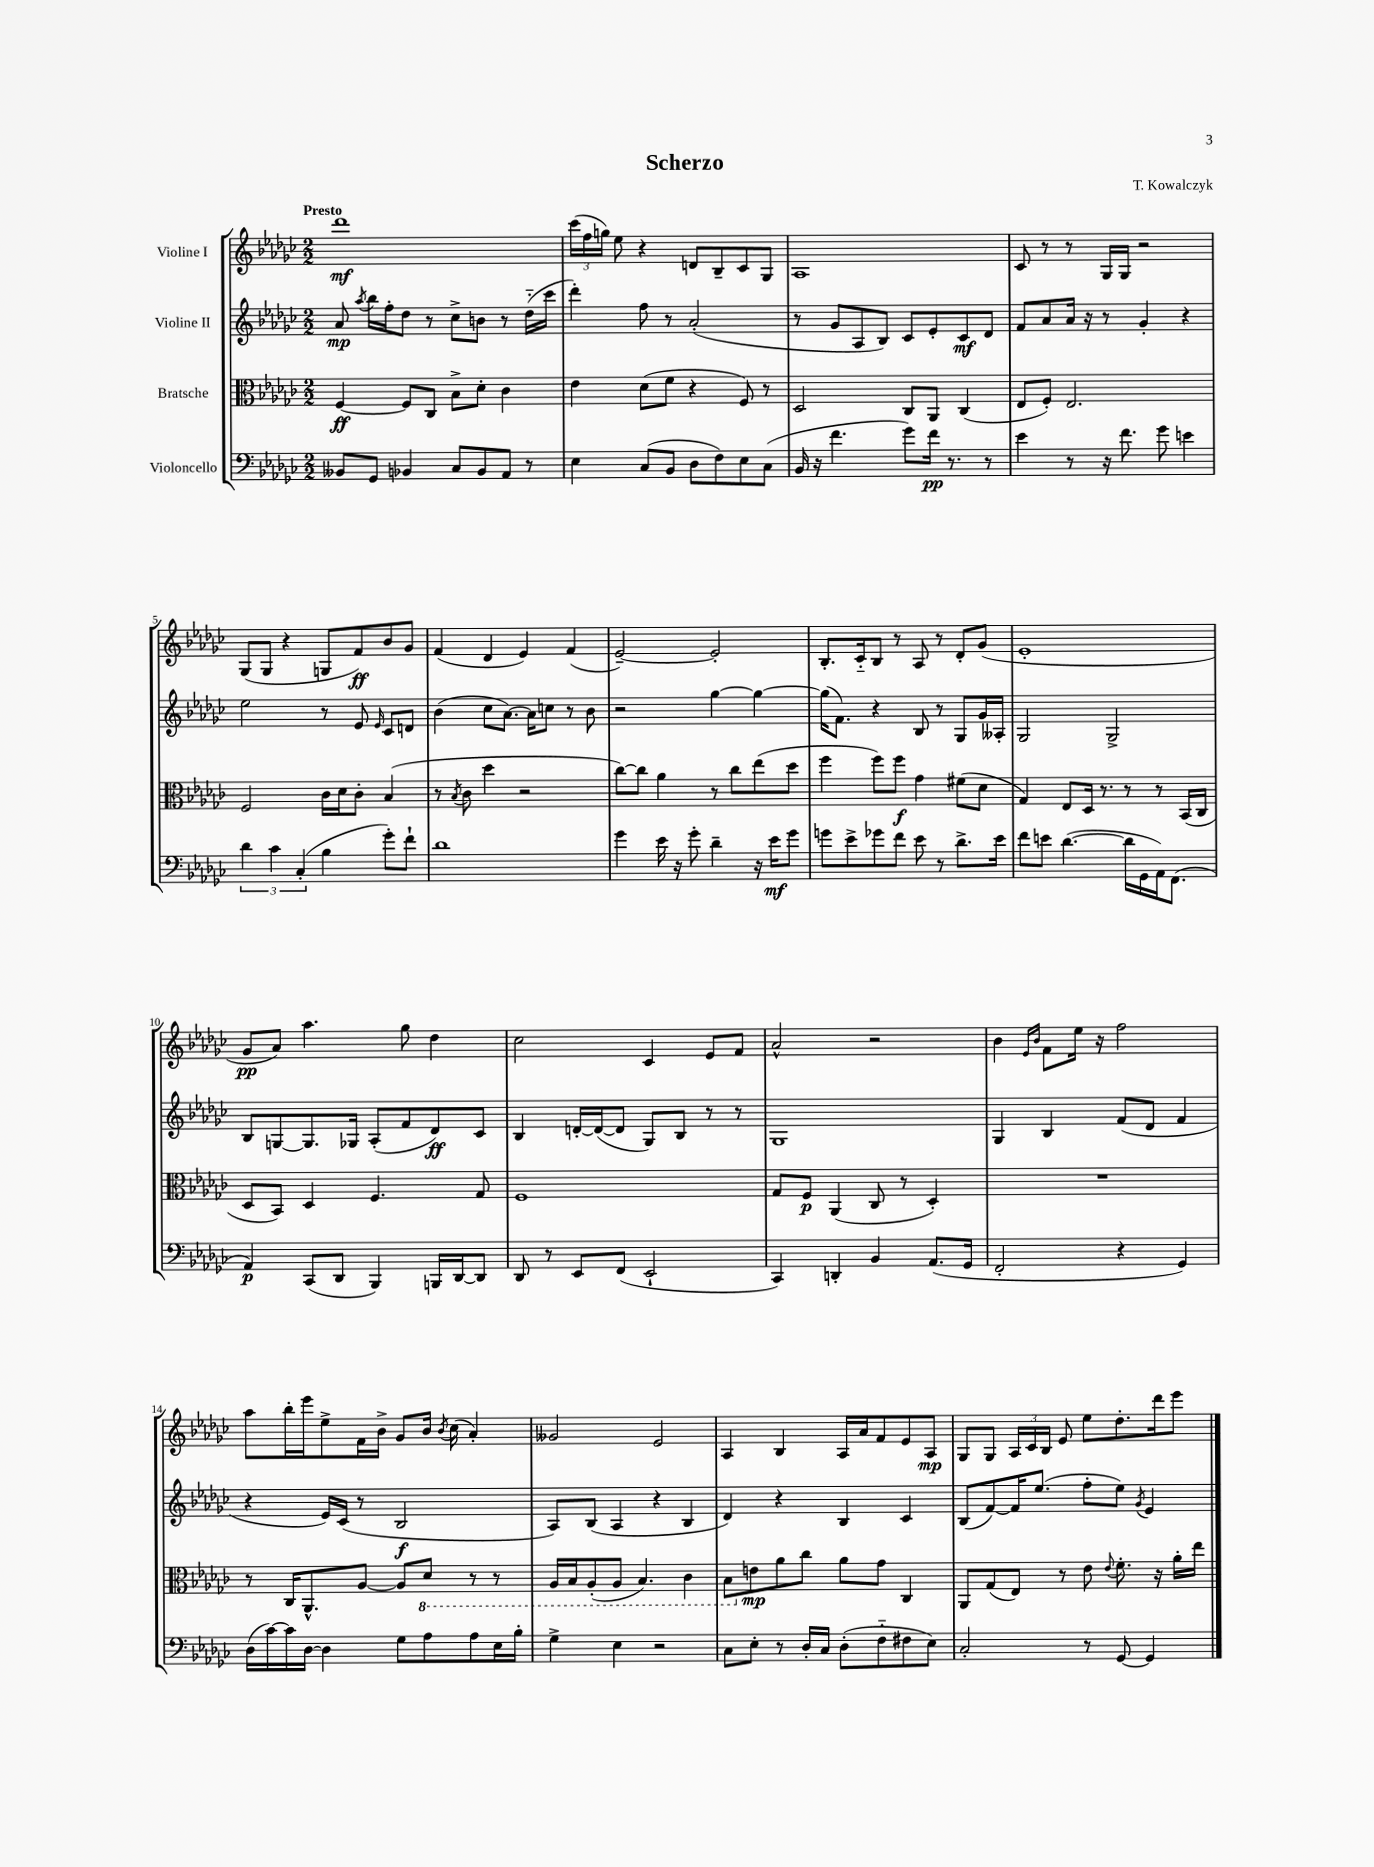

**kern	**dynam	**kern	**dynam	**kern	**dynam	**kern	**dynam
*part4	*part4	*part3	*part3	*part2	*part2	*part1	*part1
*staff4	*staff4	*staff3	*staff3	*staff2	*staff2	*staff1	*staff1
*I"Violoncello	*	*I"Bratsche	*	*I"Violine II	*	*I"Violine I	*
*clefF4	*	*clefC3	*	*clefG2	*	*clefG2	*
*k[b-e-a-d-g-c-]	*	*k[b-e-a-d-g-c-]	*	*k[b-e-a-d-g-c-]	*	*k[b-e-a-d-g-c-]	*
*M2/2	*	*M2/2	*	*M2/2	*	*M2/2	*
=1	=1	=1	=1	=1	=1	=1	=1
!	!	!	!	!	!	!LO:TX:a:B:t=Presto	!
8BB--X/L	.	[4F/	ff	8a-/	mp	1ddd-	mf
.	.	.	.	8qaa-/	.	.	.
8GG-/J	.	.	.	16bb-\LL	.	.	.
.	.	.	.	16ff'\J	.	.	.
4BB-X/	.	8F/L]	.	8dd-\J	.	.	.
.	.	8C-/J	.	8r	.	.	.
8C-/L	.	8B-^\L	.	8cc-^\L	.	.	.
8BB-/	.	8d-'\J	.	8bn\J	.	.	.
8AA-/J	.	4c-\	.	8r	.	.	.
8r	.	.	.	(16dd-\LL	.	.	.
.	.	.	.	16ccc-\JJ	.	.	.
=2	=2	=2	=2	=2	=2	=2	=2
4E-\	.	4e-\	.	4ddd-'\)	.	(24ccc-\LL	.
.	.	.	.	.	.	24ff\	.
.	.	.	.	.	.	24ggn\JJ)	.
.	.	.	.	.	.	8ee-\	.
(8C-/L	.	(8d-\L	.	8ff\	.	4r	.
8BB-/J	.	8f\J	.	8r	.	.	.
8D-\L	.	4r	.	(2a-'/	.	8dn/L	.
8F\)	.	.	.	.	.	8B-~/	.
8E-\	.	8F/)	.	.	.	8c-/	.
(8C-\J	.	8r	.	.	.	8G-/J	.
=3	=3	=3	=3	=3	=3	=3	=3
16BB-/	.	2D-/	.	8r	.	1A-	.
16r	.	.	.	.	.	.	.
4.f\	.	.	.	8g-/L	.	.	.
.	.	.	.	8A-/	.	.	.
.	.	.	.	8B-/J)	.	.	.
8g-\L)	.	8C-/L	.	8c-/L	.	.	.
16f\Jk	pp	8AA-/J	.	8e-'/	.	.	.
8.r	.	.	.	.	.	.	.
.	.	(4C-/	.	8c-/	mf	.	.
8r	.	.	.	8d-/J	.	.	.
=4	=4	=4	=4	=4	=4	=4	=4
4e-\	.	8E-/L	.	8f/L	.	8c-/	.
.	.	8F'/J)	.	8a-/	.	8r	.
8r	.	2.E-/	.	16a-/Jk	.	8r	.
.	.	.	.	16r	.	.	.
16r	.	.	.	8r	.	16G-/LL	.
8.f\	.	.	.	.	.	16G-/JJ	.
.	.	.	.	4g-'/	.	2r	.
8g-\	.	.	.	.	.	.	.
4en\	.	.	.	4r	.	.	.
!!LO:LB:g=z
=5	=5	=5	=5	=5	=5	=5	=5
6d-\	.	2F/	.	2ee-\	.	(8G-/L	.
.	.	.	.	.	.	8G-/J	.
6c-\	.	.	.	.	.	.	.
.	.	.	.	.	.	4r	.
(6C-'/	.	.	.	.	.	.	.
4B-\	.	16c-\LL	.	8r	.	8Gn/L	.
.	.	16d-\J	.	.	.	.	.
.	.	8c-'\J	.	8e-/	.	8f/)	ff
.	.	.	.	16qqe-/	.	.	.
8g-'\L)	.	(4B-/	.	8c-/L	.	8b-/	.
8f`\J	.	.	.	8dn/J	.	8g-/J	.
=6	=6	=6	=6	=6	=6	=6	=6
1d-	.	8r	.	(4b-\	.	(4f/	.
.	.	8qB-/	.	.	.	.	.
.	.	8c-\	.	.	.	.	.
.	.	4dd-\	.	8cc-\L	.	4d-/	.
.	.	.	.	[8.a-\J)	.	.	.
.	.	2r	.	.	.	4e-/)	.
.	.	.	.	16a-\KL]	.	.	.
.	.	.	.	8ccn\J	.	.	.
.	.	.	.	8r	.	(4f/	.
.	.	.	.	8b-\	.	.	.
=7	=7	=7	=7	=7	=7	=7	=7
4g-\	.	[8cc-\L)	.	2r	.	[2e-~/)	.
.	.	8cc-\J]	.	.	.	.	.
16e-\	.	4a-\	.	.	.	.	.
16r	.	.	.	.	.	.	.
8g-'\	.	.	.	.	.	.	.
4d-~\	.	8r	.	[4gg-\	.	2e-'/]	.
.	.	8cc-\L	.	.	.	.	.
16r	.	(8ee-\	.	4gg-\_	.	.	.
16e-\KL	mf	.	.	.	.	.	.
8g-\J	.	8dd-\J	.	.	.	.	.
=8	=8	=8	=8	=8	=8	=8	=8
8gn\L	.	4ff\	.	(16gg-\KL]	.	8.B-'/L	.
.	.	.	.	8.f\J)	.	.	.
8e-^\	.	.	.	.	.	.	.
.	.	.	.	.	.	16c-/k	.
8g-X\	.	8ff\L)	.	4r	.	8B-/J	.
8f\J	.	8ff\J	f	.	.	8r	.
8e-\	.	4g-\	.	8B-/	.	8A-/	.
8r	.	.	.	8r	.	8r	.
8.d-^\L	.	(8f#X\L	.	8G-/L	.	8d-'/L	.
.	.	8d-\J	.	16g-/L	.	(8g-/J	.
16e-\Jk	.	.	.	16A--X'/JJ	.	.	.
=9	=9	=9	=9	=9	=9	=9	=9
8f\L	.	4G-/)	.	2G-/	.	1e-'	.
8en\J	.	.	.	.	.	.	.
([4.d-\	.	8E-/L	.	.	.	.	.
.	.	16D-/Jk	.	.	.	.	.
.	.	8.r	.	.	.	.	.
.	.	.	.	2G-^/	.	.	.
16d-\LL]	.	8r	.	.	.	.	.
16GG-\	.	.	.	.	.	.	.
16AA-\J)	.	8r	.	.	.	.	.
(8.FF\J	.	.	.	.	.	.	.
.	.	(16BB-/LL	.	.	.	.	.
.	.	16C-/JJ	.	.	.	.	.
!!LO:LB:g=z
=10	=10	=10	=10	=10	=10	=10	=10
4AA-/)	p	8D-/L	.	8B-/L	.	8g-/L	pp
.	.	8BB-/J)	.	[8Gn/	.	8a-/J)	.
(8CC-/L	.	4D-/	.	8.G/]	.	4.aa-\	.
8DD-/J	.	.	.	.	.	.	.
.	.	.	.	16G-X/Jk	.	.	.
4BBB-/)	.	4.F/	.	(8A-'/L	.	.	.
.	.	.	.	8f/	.	8gg-\	.
16BBBn/LL	.	.	.	8d-/)	ff	4dd-\	.
[16DD-/J	.	.	.	.	.	.	.
8DD-/J]	.	8G-/	.	8c-/J	.	.	.
=11	=11	=11	=11	=11	=11	=11	=11
8DD-/	.	1F	.	4B-/	.	2cc-\	.
8r	.	.	.	.	.	.	.
8EE-/L	.	.	.	[16dn'/LL	.	.	.
.	.	.	.	(16d/J_	.	.	.
(8FF/J	.	.	.	8d/J]	.	.	.
2EE-`/	.	.	.	8G-/L)	.	4c-/	.
.	.	.	.	8B-/J	.	.	.
.	.	.	.	8r	.	8e-/L	.
.	.	.	.	8r	.	8f/J	.
=12	=12	=12	=12	=12	=12	=12	=12
4CC-/)	.	8G-/L	.	1G-	.	2a-^^/	.
.	.	8F/J	p	.	.	.	.
4DDn'/	.	(4AA-/	.	.	.	.	.
4BB-/	.	8C-/	.	.	.	2r	.
.	.	8r	.	.	.	.	.
(8.AA-/L	.	4D-'/)	.	.	.	.	.
16GG-/Jk	.	.	.	.	.	.	.
=13	=13	=13	=13	=13	=13	=13	=13
2FF'/	.	1r	.	4G-/	.	4b-\	.
.	.	.	.	.	.	16qqe-/LL	.
.	.	.	.	.	.	16qqb-/JJ	.
.	.	.	.	4B-/	.	8f\L	.
.	.	.	.	.	.	16ee-\Jk	.
.	.	.	.	.	.	16r	.
4r	.	.	.	(8f/L	.	2ff\	.
.	.	.	.	8d-/J	.	.	.
4GG-/)	.	.	.	4f/	.	.	.
!!LO:LB:g=z
=14	=14	=14	=14	=14	=14	=14	=14
(16D-\LL	.	8r	.	4r	.	8aa-\L	.
[16c-\)	.	.	.	.	.	.	.
16c-\]	.	16C-/KL	.	.	.	16bb-'\L	.
[16D-\JJ	.	8.AA-^^/	.	.	.	16eee-\J	.
4D-\]	.	.	.	16e-/LL)	.	8ee-^\	.
.	.	.	.	(16c-/JJ	.	.	.
.	.	[8A-/J	.	8r	.	16f\L	.
.	.	.	.	.	.	16b-^\JJ	.
8G-\L	.	8A-/L]	.	2B-/	f	8g-/L	.
*	*	*8ba	*	*	*	*	*
8A-\	.	8D-/J	.	.	.	16b-/Jk	.
.	.	.	.	.	.	8qb-/	.
.	.	.	.	.	.	(16cc-\	.
8A-\	.	8r	.	.	.	4a-'/)	.
16E-\L	.	8r	.	.	.	.	.
16B-'\JJ	.	.	.	.	.	.	.
=15	=15	=15	=15	=15	=15	=15	=15
4G-^\	.	16AA-/LL	.	8A-/L)	.	2g--X/	.
.	.	16BB-/J	.	.	.	.	.
.	.	(8AA-'/	.	(8B-/J	.	.	.
4E-\	.	8AA-/J	.	4A-/	.	.	.
.	.	4.BB-/)	.	.	.	.	.
2r	.	.	.	4r	.	2e-/	.
.	.	4C-\	.	4B-/	.	.	.
=16	=16	=16	=16	=16	=16	=16	=16
8C-\L	.	8BB-\L	.	4d-/)	.	4A-/	.
*	*	*X8ba	*	*	*	*	*
8E-'\J	.	8en\	mp	.	.	.	.
8r	.	8a-\	.	4r	.	4B-/	.
16D-'/LL	.	8cc-\J	.	.	.	.	.
16C-/JJ	.	.	.	.	.	.	.
(8D-'\L	.	8a-\L	.	4B-/	.	16A-/LL	.
.	.	.	.	.	.	16a-/J	.
8F\	.	8g-\J	.	.	.	8f/	.
8F#X\	.	4C-/	.	4c-/	.	8e-/	.
8E-\J)	.	.	.	.	.	8A-/J	mp
=17	=17	=17	=17	=17	=17	=17	=17
2C-'/	.	8AA-/L	.	(8B-/L	.	8G-/L	.
.	.	(8G-/	.	[8f/)	.	8G-/J	.
.	.	8E-/J)	.	16f/K]	.	24A-/LL	.
.	.	.	.	.	.	24c-/	.
.	.	.	.	(8.ee-/J	.	.	.
.	.	.	.	.	.	24B-/JJ	.
.	.	8r	.	.	.	8e-/	.
8r	.	8e-\	.	8ff'\L	.	8ee-\L	.
.	.	8qqe-/	.	.	.	.	.
[8GG-/	.	8.f'\	.	8ee-\J)	.	8.dd-'\	.
.	.	.	.	8qg-/	.	.	.
4GG-/]	.	.	.	4e-/	.	.	.
.	.	16r	.	.	.	16ddd-\k	.
.	.	16a-'\LL	.	.	.	8eee-\J	.
.	.	16ee-\JJ	.	.	.	.	.
==	==	==	==	==	==	==	==
*-	*-	*-	*-	*-	*-	*-	*-
